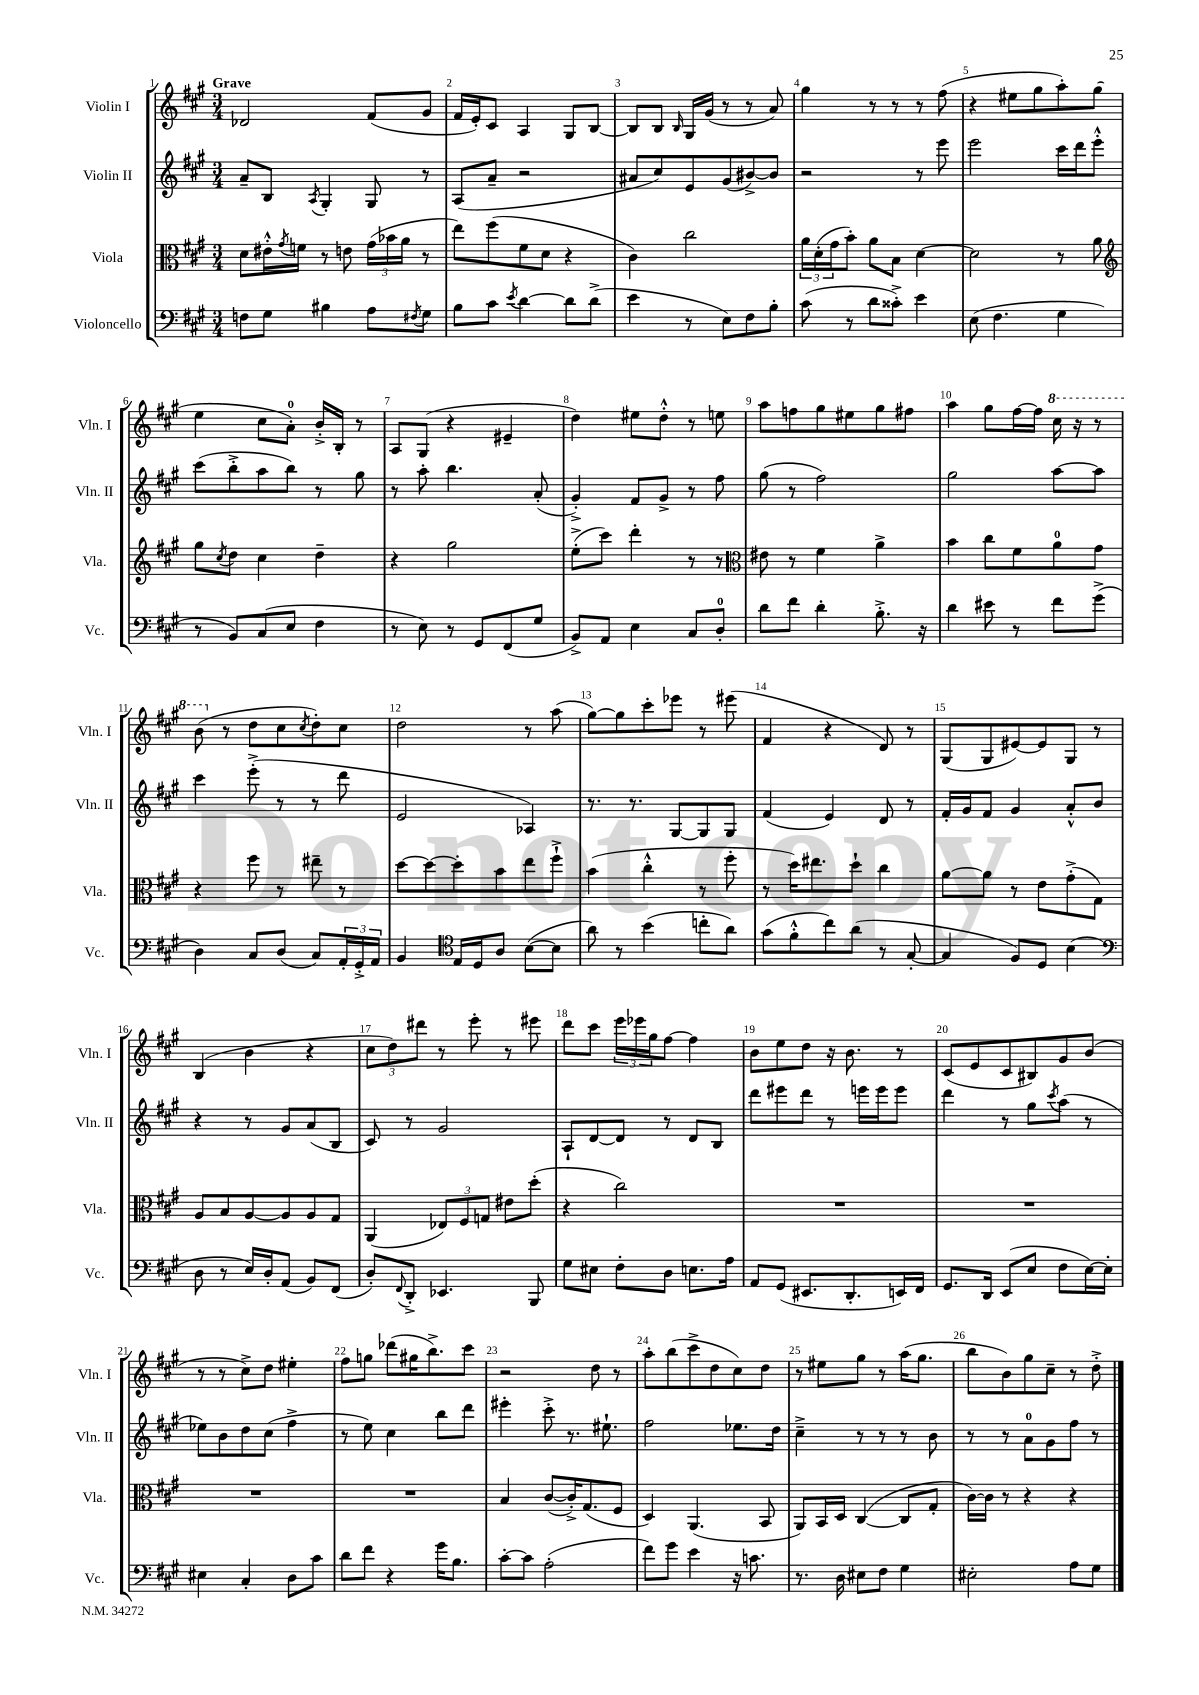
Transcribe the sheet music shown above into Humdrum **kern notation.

**kern	**kern	**kern	**kern
*part4	*part3	*part2	*part1
*staff4	*staff3	*staff2	*staff1
*I"Violoncello	*I"Viola	*I"Violin II	*I"Violin I
*I'Vc.	*I'Vla.	*I'Vln. II	*I'Vln. I
*clefF4	*clefC3	*clefG2	*clefG2
*k[f#c#g#]	*k[f#c#g#]	*k[f#c#g#]	*k[f#c#g#]
*M3/4	*M3/4	*M3/4	*M3/4
=1	=1	=1	=1
!	!	!	!LO:TX:a:B:t=Grave
8Fn\L	8d\L	8a~/L	2d-X/
8G#\J	16e#X'^^\L	8B/J	.
.	8qg#/	.	.
.	16fn\JJ	.	.
.	.	8qA/	.
4B#X\	8r	4G#'/	.
.	8en\	.	.
8A\L	(24g#\LL	8G#/	(8f#/L
.	24b-X\	.	.
.	24a\JJ	.	.
8qF#X/	.	.	.
8G#\J	8r	8r	8g#/J
=2	=2	=2	=2
8B\L	8ee\L)	(8A/L	16f#/LL
.	.	.	16e'/J)
8c#\J	(8ff#\	8a~/J	8c#/J
8qe/	.	.	.
[4d\	8f#\	2r	4A/
.	8d\J	.	.
8d\L]	4r	.	8G#/L
(8d^\J	.	.	[8B/J
=3	=3	=3	=3
4e\	4c#\)	8a#X/L	8B/L]
.	.	8cc#/)	8B/J
.	.	.	16qqB/
8r	2cc#\	8e/	16G#/LL
.	.	.	(16g#/JJ
8E\L)	.	(8g#/	8r
8F#\	.	[8b#X^/)	8r
8B'\J	.	8b#/J]	8a/)
=4	=4	=4	=4
(8c#\	24a\LL	2r	4gg#\
.	(24d'\	.	.
.	24g#\J	.	.
8r	8b'\J)	.	.
8d\L	8a\L	.	8r
8c##X'^\J)	8B\J	.	8r
4e\	[4d\	8r	8r
.	.	8eee\	(8ff#\
=5	=5	=5	=5
(8E\	2d\]	2eee\	4r
4.F#\	.	.	.
.	.	.	8ee#X\L
.	.	.	8gg#\
4G#\	8r	16ccc#\LL	8aa'\)
.	.	16ddd\J	.
.	8a\	8eee'^^\J	(8gg#\J
!!LO:LB:g=z
=6	=6	=6	=6
*	*clefG2	*	*
8r	8gg#\L	(8ccc#\L	4ee\
.	8qcc#/	.	.
8BB/L)	8dd\J	8bb'^\	.
(8C#/	4cc#\	8aa\	8cc#\L
8E/J	.	8bb\J)	8a'\J)
4F#\	4dd~\	8r	16b'^/LL
.	.	.	16B'/JJ
.	.	8gg#\	8r
=7	=7	=7	=7
8r	4r	8r	8A/L
8E\)	.	8aa'\	(8G#/J
8r	2gg#\	4.bb\	4r
8GG#/L	.	.	.
(8FF#/	.	.	4e#X~/
8G#/J	.	(8a'/	.
=8	=8	=8	=8
8BB^/L)	(8ee'^\L	4g#'^/)	4dd\)
8AA/J	8ccc#\J)	.	.
4E\	4ddd'\	8f#/L	8ee#X\L
.	.	8g#^/J	8dd'^^\J
8C#/L	8r	8r	8r
8D'/J	8r	8ff#\	8een\
=9	=9	=9	=9
*	*clefC3	*	*
8d\L	8e#X\	(8gg#\	8aa\L
8f#\J	8r	8r	8ffn\
4d'\	4f#\	2ff#\)	8gg#\
.	.	.	8ee#X\
8.B'^\	4a^\	.	8gg#\
.	.	.	8ff#X\J
16r	.	.	.
=10	=10	=10	=10
4d\	4b\	2gg#\	4aa\
8e#X\	8cc#\L	.	8gg#\L
8r	8f#\	.	[16ff#\L
.	.	.	16ff#\JJ]
*	*	*	*8va
8f#\L	8a\	[8aa\L	16ccc#\
.	.	.	16r
(8g#^\J	8g#\J	8aa\J]	8r
!!LO:LB:g=z
=11	=11	=11	=11
4D\)	4r	4ccc#\	(8bb\
*	*	*	*X8va
.	.	.	8r
8C#/L	8ff#\	(8eee'^\	8dd\L
(8D/J	8r	8r	8cc#\
.	.	.	8qcc#/
8C#/L)	8ee#X~\	8r	8dd'\)
24AA'/L	8r	8ddd\	8cc#\J
24GG#'^/	.	.	.
24AA/JJ	.	.	.
=12	=12	=12	=12
4BB/	[8dd\L	2e/	2dd\
.	8dd\_	.	.
*clefC4	*	*	*
16E/LL	8dd'\]	.	.
16D/J	.	.	.
8A/J	8b\	.	.
([8B\L	8ee\	4A-X/)	8r
8B\J]	8ff#`^\J	.	(8aa\
=13	=13	=13	=13
8a\)	(4b\	8.r	[8gg#\L)
8r	.	.	8gg#\]
.	.	8.r	.
(4b\	4cc#'^^\	.	8ccc#'\
.	.	[8G#/L	8eee-X\J
8ccn'\L	8r	8G#/]	8r
8a\J)	8ff#'\	8G#/J	(8eee#X\
=14	=14	=14	=14
(8g#\L	8r	(4f#/	4f#/
8f#'^^\	16dd\KL)	.	.
.	8.ee#X\	.	.
8cc#\)	.	4e/)	4r
(8a\J	8dd`\J	.	.
8r	4cc#\	8d/	8d/)
[8G#'/	.	8r	8r
=15	=15	=15	=15
4G#/]	[8a\L	16f#'/LL	(8G#/L
.	.	16g#/J	.
.	8a\J]	8f#/J	8G#/
8F#/L)	8r	4g#/	[8e#X/)
8D/J	8e\L	.	8e#/]
(4B\	(8g#'^\	8a'^^/L	8G#/J
.	8G#\J)	8b/J	8r
!!LO:LB:g=z
=16	=16	=16	=16
*clefF4	*	*	*
8D\	8A/L	4r	(4B/
8r	8B/	.	.
16E/LL)	[8A/	8r	4b\
16D'/J	.	.	.
(8AA/J	8A/]	8g#/L	.
8BB/L)	8A/	(8a/	4r
(8FF#/J	8G#/J	8B/J	.
=17	=17	=17	=17
8D'/L)	(4AA/	8c#/)	12cc#\L
.	.	.	12dd\)
8qqFF#/	.	.	.
8DD'^/J	.	8r	.
.	.	.	12ddd#X\J
4.EE-X/	12E-X/L)	2g#/	8r
.	12F#/	.	.
.	.	.	8eee'\
.	12Gn/J	.	.
.	8e#X\L	.	8r
8BBB/	(8dd'\J	.	8eee#X\
=18	=18	=18	=18
8G#\L	4r	8A`/L	8ddd\L
8E#X\J	.	[8d/	8ccc#\J
8F#'\L	2cc#\)	8d/J]	24eee\LL
.	.	.	24eee-X\
.	.	.	24gg#\J
8D\J	.	8r	[8ff#\J
8.En\L	.	8d/L	4ff#\]
.	.	8B/J	.
16A\Jk	.	.	.
=19	=19	=19	=19
8AA/L	2.r	8ddd\L	8b\L
(8GG#/J	.	8eee#X\	8ee\
8.EE#X/L	.	8ddd\J	8dd\J
.	.	8r	16r
8.DD'/	.	.	8.b\
.	.	16eeen\LL	.
.	.	16eee\J	.
16EEn/L)	.	8eee\J	8r
16FF#/JJ	.	.	.
=20	=20	=20	=20
8.GG#/L	2.r	4ddd\	(8c#/L
.	.	.	8e/
16DD/Jk	.	.	.
(8EE/L	.	8r	8c#/
8E/J	.	8gg#\L	8B#X/)
.	.	8qccc#/	.
8F#\L	.	(8aa\J	8g#/
[16E\L)	.	8r	(8b/J
16E'\JJ]	.	.	.
!!LO:LB:g=z
=21	=21	=21	=21
4E#X\	2.r	8ee-X\L)	8r
.	.	8b\	8r
4C#'/	.	8dd\	8cc#^\L)
.	.	(8cc#\J	8dd\J
8D\L	.	4ff#^\	4ee#X'\
8c#\J	.	.	.
=22	=22	=22	=22
8d\L	2.r	8r	8ff#\L
8f#\J	.	8ee\)	8ggn\J
4r	.	4cc#\	(8ddd-X\L
.	.	.	16gg#X\K
.	.	.	8.bb^\)
16g#\KL	.	8bb\L	.
8.B\J	.	.	.
.	.	8ddd\J	8ccc#\J
=23	=23	=23	=23
[8c#'\L	4B/	4eee#X'\	2r
8c#\J]	.	.	.
(2A'\	([8c#/L	8ccc#'^\	.
.	16c#'^/K])	8.r	.
.	(8.G#/	.	.
.	.	.	8dd\
.	.	8.ee#X`\	.
.	8F#/J	.	8r
=24	=24	=24	=24
8f#\L)	4D/)	2ff#\	8aa'\L
8g#\J	.	.	(8bb\
4e\	(4.AA/	.	8ccc#^\
.	.	.	8dd\
16r	.	8.ee-X\L	8cc#\)
8.cn\	.	.	.
.	8BB/	.	8dd\J
.	.	16dd\Jk	.
=25	=25	=25	=25
8.r	8AA/L)	4cc#~^\	8r
.	16BB/L	.	8ee#X\L
16D\	16D/JJ	.	.
8E#X\L	([4C#/	8r	8gg#\J
8F#\J	.	8r	8r
4G#\	8C#/L]	8r	(16aa\KL
.	.	.	8.gg#\J
.	8G#'/J	8b\	.
=26	=26	=26	=26
2E#X'\	[16c#\LL)	8r	8bb\L
.	16c#\JJ]	.	.
.	8r	8r	8b\)
.	4r	8a\L	8gg#\
.	.	8g#\	8cc#~\J
8A\L	4r	8ff#\J	8r
8G#\J	.	8r	8dd'^\
==	==	==	==
*-	*-	*-	*-
